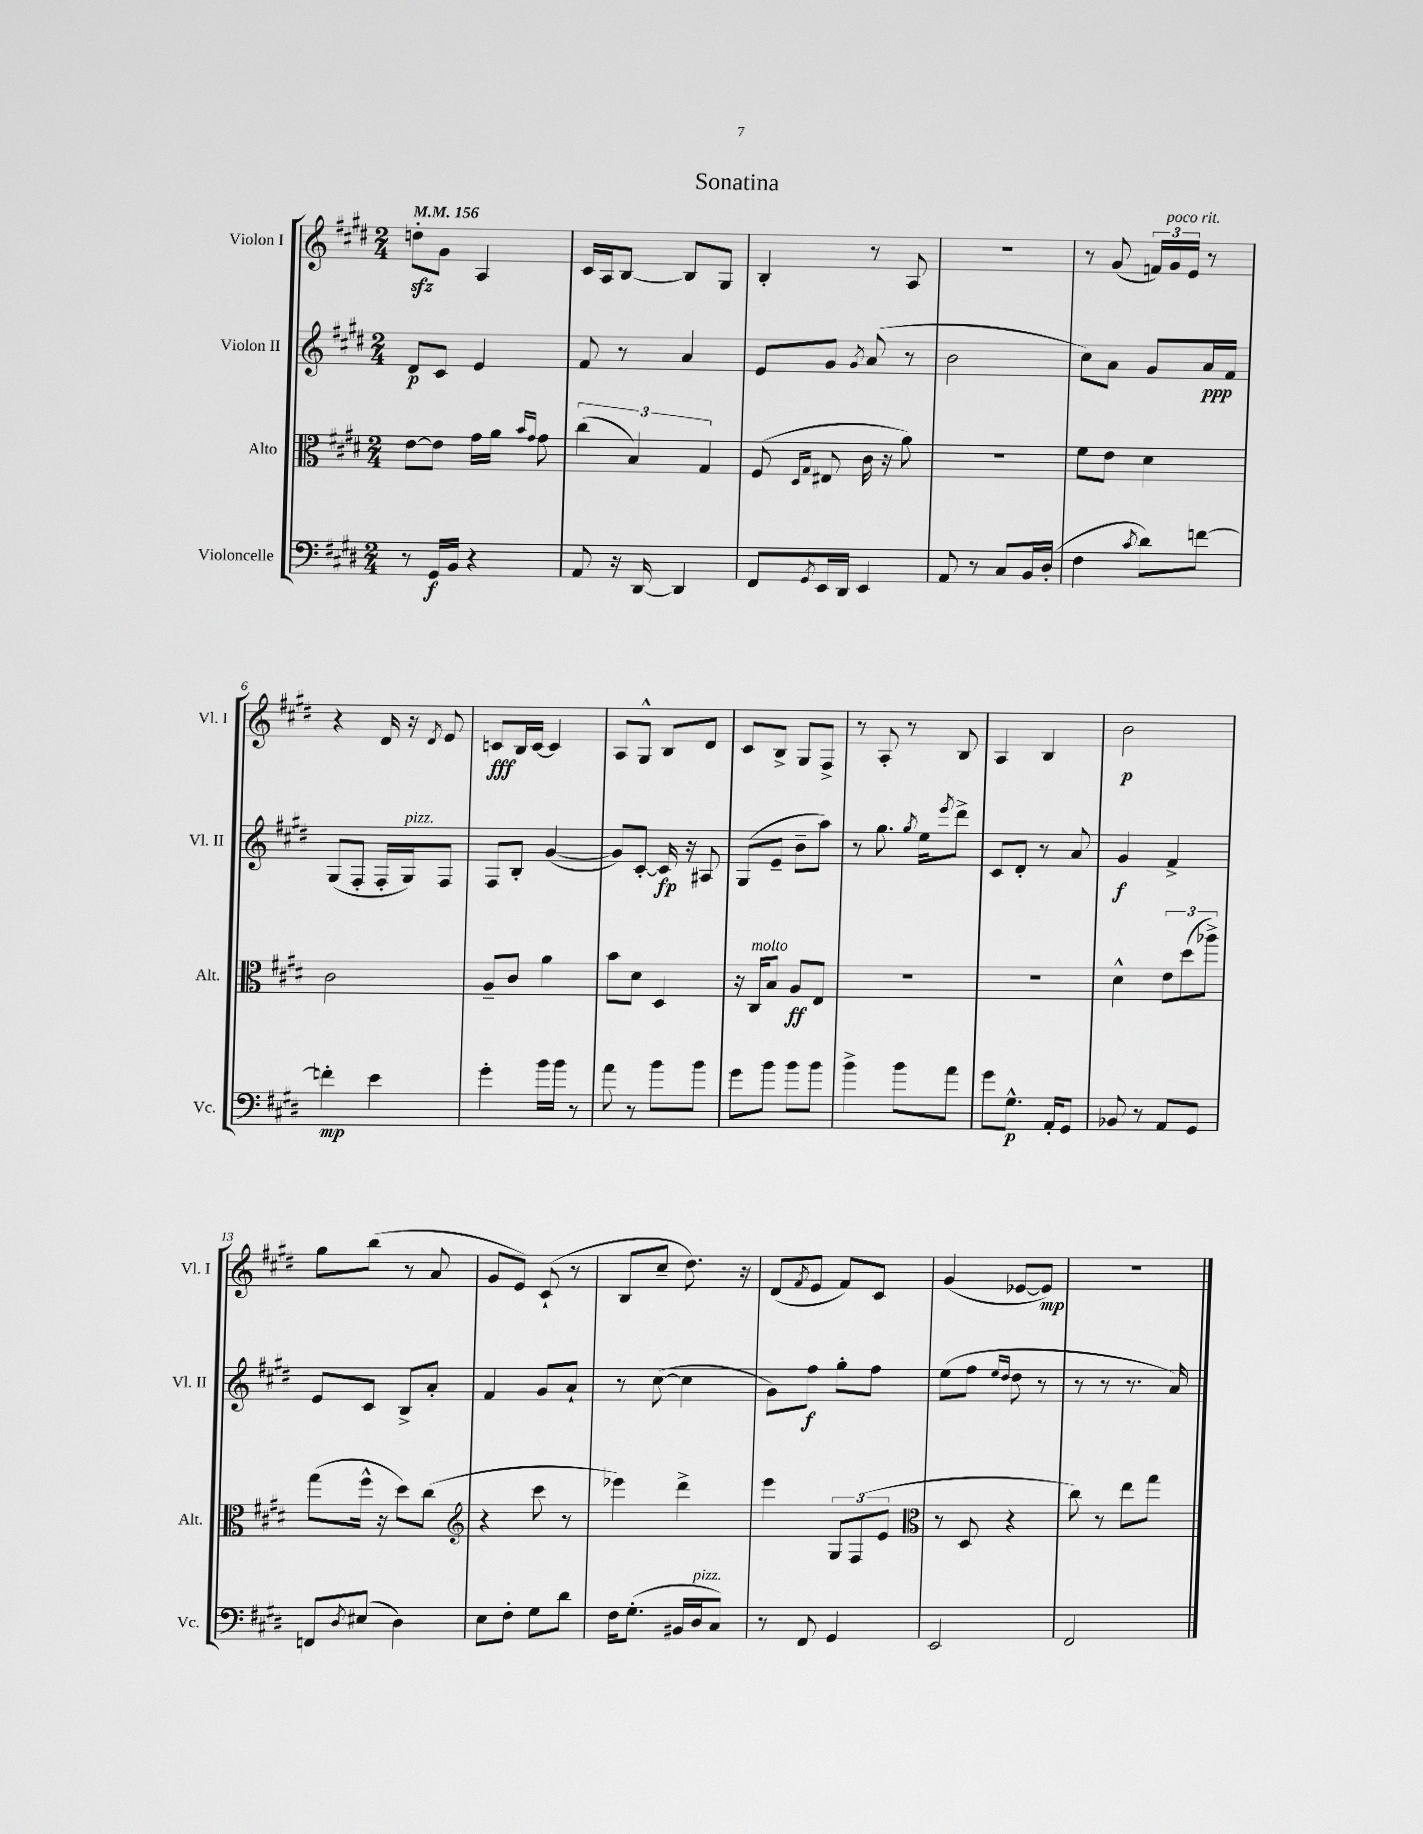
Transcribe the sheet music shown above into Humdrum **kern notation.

**kern	**kern	**kern	**kern
*staff4	*staff3	*staff2	*staff1
*clefF4	*clefC3	*clefG2	*clefG2
*k[f#c#g#d#]	*k[f#c#g#d#]	*k[f#c#g#d#]	*k[f#c#g#d#]
*M2/4	*M2/4	*M2/4	*M2/4
*MM156	*MM156	*MM156	*MM156
8r	[8e	8d#	8dd'
16GG#	8e]	8c#	8g#
16BB	.	.	.
4r	16g#	4e	4A
.	16a	.	.
.	16qqb	.	.
.	16qqg#	.	.
.	8g#	.	.
=	=	=	=
8AA	(6cc#	8f#	16c#
.	.	.	16A
16r	.	8r	[8B
.	6B)	.	.
[16DD#	.	.	.
4DD#]	.	4a	8B]
.	6G#	.	.
.	.	.	8G#
=	=	=	=
8FF#	(8F#	8e	4B'
.	16qqD#	.	.
8qGG#	16qqG#	.	.
16EE	8E#	8g#	.
16DD#	.	.	.
.	.	8qg#	.
4EE	16c#	(8a	8r
.	16r	.	.
.	8a)	8r	8A
=	=	=	=
8AA	2r	2b	2r
8r	.	.	.
8C#	.	.	.
16BB	.	.	.
(16D#'	.	.	.
=	=	=	=
4F#	8f#	8cc#)	8r
.	8e	8a	(8g#
8qc#	.	.	.
8d#)	4d#	8g#	24f)
.	.	.	24g#
.	.	.	24e
[8f	.	16a	8r
.	.	16f#	.
=	=	=	=
4f']	2c#	(8G#	4r
.	.	8F#'	.
4e	.	16F#'	16d#
.	.	16G#)	16r
.	.	.	8qd#
.	.	8F#	8e
=	=	=	=
4g#'	8A~	8F#	8c
.	8c#	8B'	16B
.	.	.	[16c
16b	4a	([4g#	4c]
16b	.	.	.
8r	.	.	.
=	=	=	=
8a	8b	8g#])	8A
8r	8d#	[8c#'	8G#^^
8b	4D#	16c#]	8B
.	.	16r	.
8b	.	8A#	8d#
=	=	=	=
8g#	16r	(8G#	8c#
.	16C#	.	.
8b	8B	8e~	8B^
8b	8A	8b~	8G#
8b	8E	8aa)	8F#^
=	=	=	=
4b^	2r	8r	8r
.	.	8.gg#	8A'
8b	.	.	8r
.	.	8qgg#	.
.	.	16ee	.
.	.	8qeee	.
8a	.	8ddd#^	8B
=	=	=	=
8g#	2r	8c#	4A
8.G#^^	.	8d#'	.
.	.	8r	4B
16AA'	.	.	.
8GG#	.	8a	.
=	=	=	=
8BB-	4d#^^	4g#	2b
8r	.	.	.
8AA	12e	4f#^	.
.	(12dd#	.	.
8GG#	.	.	.
.	12aa-^)	.	.
=	=	=	=
8FF	(8gg#	8e	8gg#
8qD#	.	.	.
(8E#	16ff#^^	8c#	(8bb
.	16r	.	.
4D#)	8dd#)	8B^	8r
.	(8cc#	8a'	8a
=	=	=	=
*	*clefG2	*	*
8E	4r	4f#	8g#
8F#'	.	.	8e)
8G#	8ccc#	8g#	(8c#`
8d#	8r	8a`	8r
=	=	=	=
16F#	4eee-)	8r	8B
(8.G#'	.	.	.
.	.	([8cc#	8cc#~
16BB#	4ddd#^	4cc#]	8.dd#)
16D#	.	.	.
8C#)	.	.	.
.	.	.	16r
=	=	=	=
8r	4eee	8g#)	(8d#
.	.	.	8qf#
8FF#	.	8ff#	8e
4GG#	12G#	8gg#'	8f#)
.	(12F#	.	.
.	.	8ff#	8c#
.	12e	.	.
=	=	=	=
*	*clefC3	*	*
2EE	8r	(8ee	(4g#
.	8D#	8ff#	.
.	.	16qqee	.
.	.	16qqdd#	.
.	4r	8dd#	[8e-
.	.	8r	8e-])
=	=	=	=
2FF#	8cc#)	8r	2r
.	8r	8r	.
.	8ee	8.r	.
.	8gg#	.	.
.	.	16a)	.
==	==	==	==
*-	*-	*-	*-
